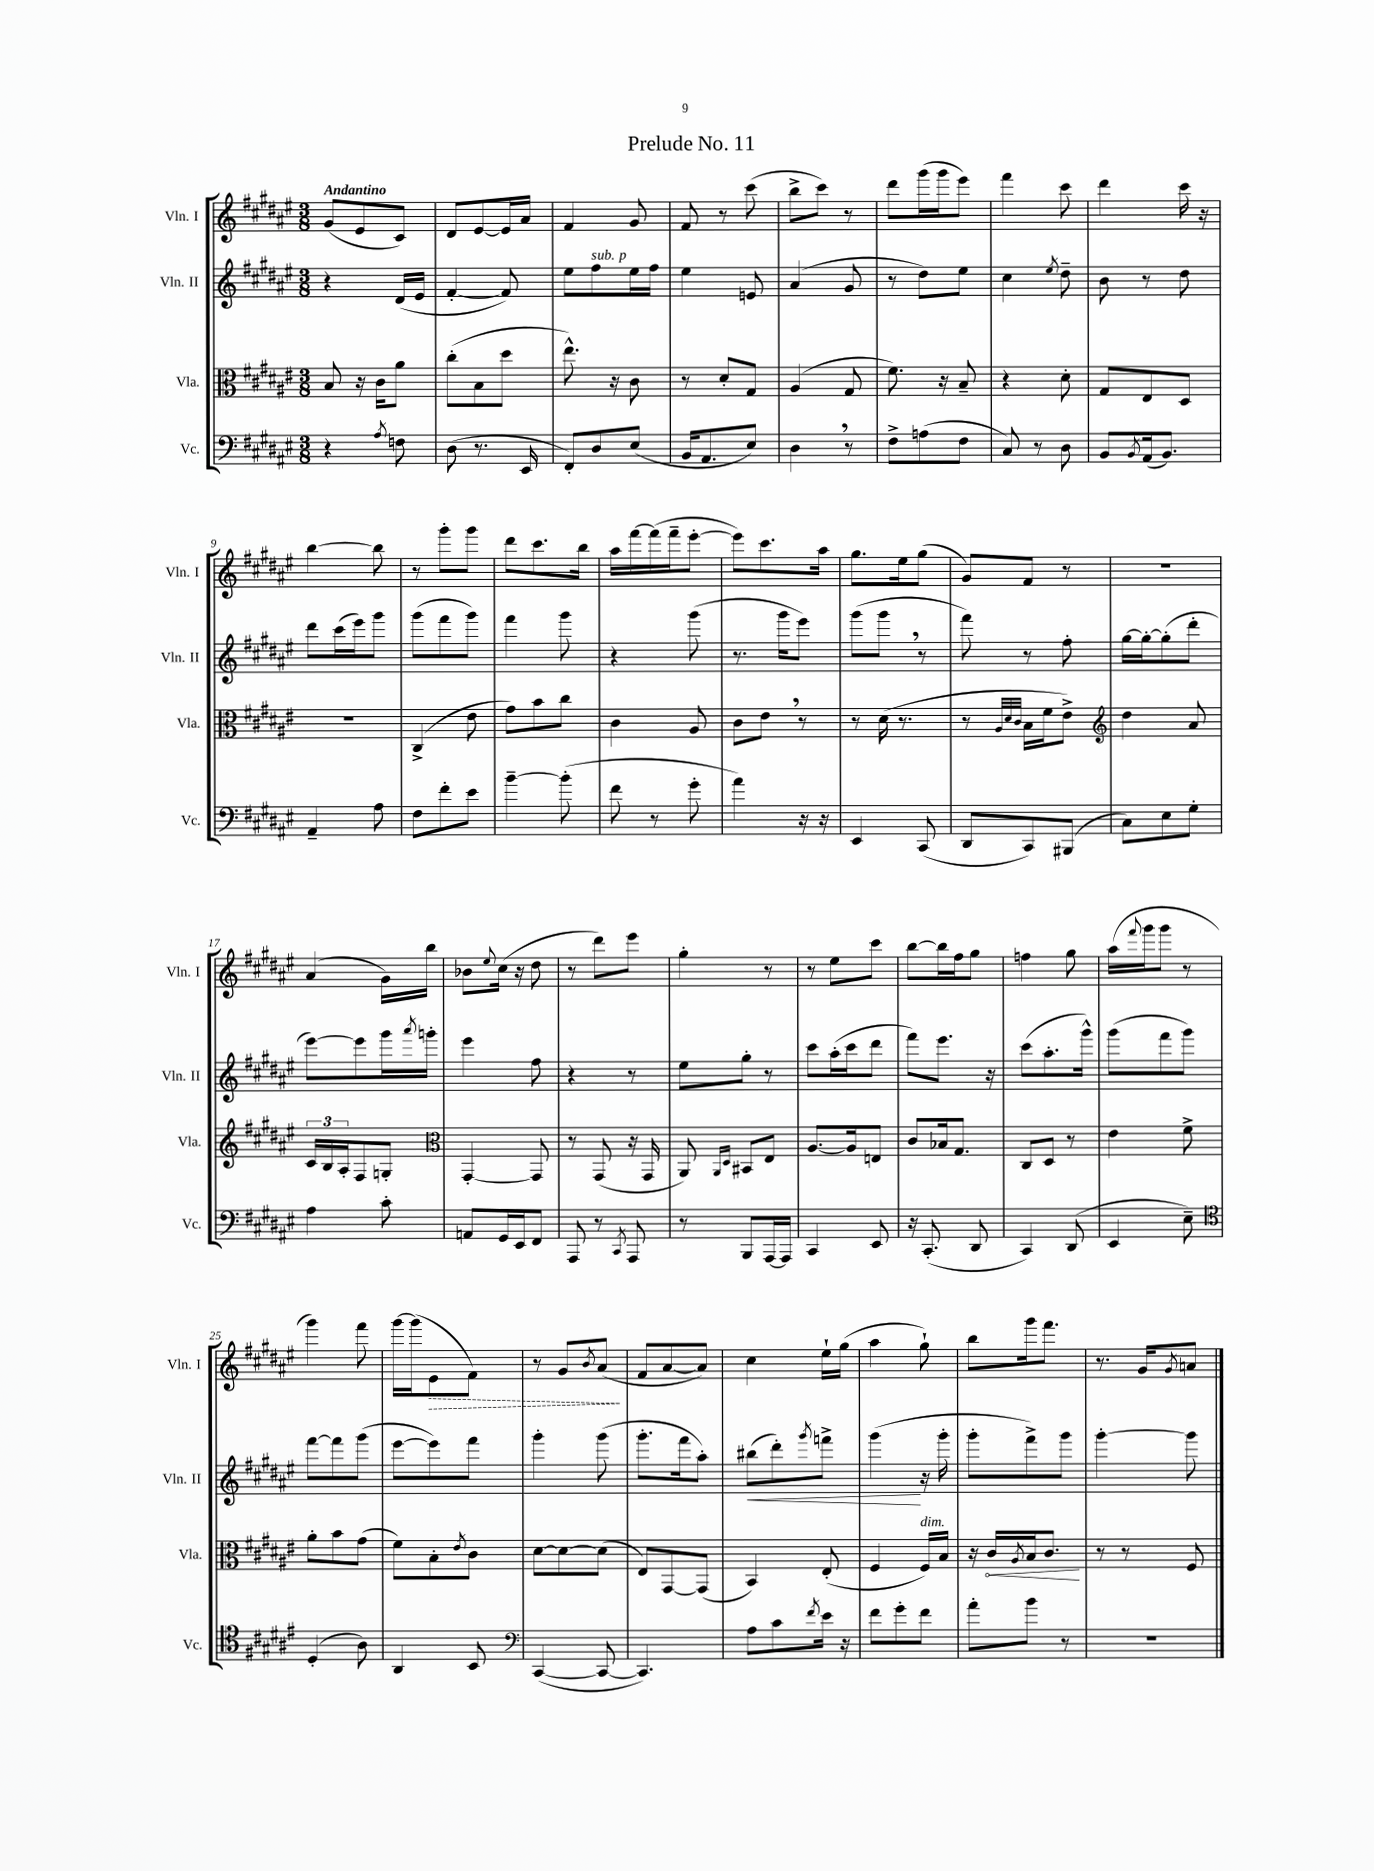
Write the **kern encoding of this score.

**kern	**kern	**dynam	**kern	**dynam	**kern	**dynam
*part4	*part3	*part3	*part2	*part2	*part1	*part1
*staff4	*staff3	*staff3	*staff2	*staff2	*staff1	*staff1
*I"Vc.	*I"Vla.	*	*I"Vln. II	*	*I"Vln. I	*
*I'Vc.	*I'Vla.	*	*I'Vln. II	*	*I'Vln. I	*
*clefF4	*clefC3	*	*clefG2	*	*clefG2	*
*k[f#c#g#d#a#e#]	*k[f#c#g#d#a#e#]	*	*k[f#c#g#d#a#e#]	*	*k[f#c#g#d#a#e#]	*
*M3/8	*M3/8	*	*M3/8	*	*M3/8	*
=1	=1	=1	=1	=1	=1	=1
!	!	!	!	!	!LO:TX:a:B:t=Andantino	!
4r	8B/	.	4r	.	(8g#/L	.
.	16r	.	.	.	8e#/	.
.	16c#\KL	.	.	.	.	.
8qA#/	.	.	.	.	.	.
8Fn\	8a#\J	.	(16d#/LL	.	8c#/J)	.
.	.	.	16e#/JJ	.	.	.
=2	=2	=2	=2	=2	=2	=2
(8D#\	(8cc#'\L	.	[4f#'/	.	8d#/L	.
8.r	8B\	.	.	.	[8e#/	.
.	8dd#\J	.	8f#/])	.	16e#/L]	.
16EE#/	.	.	.	.	16a#/JJ	.
=3	=3	=3	=3	=3	=3	=3
8FF#'/L)	8.ee#^^\)	.	8ee#\L	.	4f#/	.
!	!	!	!LO:TX:a:i:t=sub. p	!	!	!
8D#/	.	.	8ff#\	.	.	.
.	16r	.	.	.	.	.
(8E#/J	8c#\	.	16ee#\L	.	8g#/	.
.	.	.	16ff#\JJ	.	.	.
=4	=4	=4	=4	=4	=4	=4
16BB/KL	8r	.	4ee#\	.	8f#/	.
8.AA#/	.	.	.	.	.	.
.	8d#'/L	.	.	.	8r	.
8E#/J)	8G#/J	.	8en/	.	(8ccc#\	.
=5	=5	=5	=5	=5	=5	=5
4D#,\	(4A#/	.	(4a#/	.	8bb^\L	.
.	.	.	.	.	8ccc#\J)	.
8r	8G#/	.	8g#/	.	8r	.
=6	=6	=6	=6	=6	=6	=6
8F#^\L	8.f#\)	.	8r	.	8ddd#\L	.
(8An\	.	.	8dd#\L)	.	(16ggg#\L	.
.	16r	.	.	.	16ggg#\J	.
8F#\J	8B~/	.	8ee#\J	.	8eee#\J)	.
=7	=7	=7	=7	=7	=7	=7
8C#/)	4r	.	4cc#\	.	4fff#\	.
8r	.	.	.	.	.	.
.	.	.	8qee#/	.	.	.
8D#\	8d#'\	.	8dd#~\	.	8ccc#\	.
=8	=8	=8	=8	=8	=8	=8
8BB/L	8G#/L	.	8b\	.	4ddd#\	.
8qBB/	.	.	.	.	.	.
(16AA#/k	8E#/	.	8r	.	.	.
8.BB/J)	.	.	.	.	.	.
.	8D#/J	.	8dd#\	.	16ccc#\	.
.	.	.	.	.	16r	.
!!LO:LB:g=z
=9	=9	=9	=9	=9	=9	=9
4AA#~/	4.r	.	8ddd#\L	.	[4bb\	.
.	.	.	(16ccc#\L	.	.	.
.	.	.	16eee#\J)	.	.	.
8A#\	.	.	8ggg#\J	.	8bb\]	.
=10	=10	=10	=10	=10	=10	=10
8F#\L	(4C#^/	.	(8ggg#\L	.	8r	.
8f#'\	.	.	8fff#\	.	8ggg#'\L	.
8e#\J	8e#\	.	8ggg#\J)	.	8ggg#\J	.
=11	=11	=11	=11	=11	=11	=11
[4b~\	8g#\L)	.	4fff#\	.	8ddd#\L	.
.	8b\	.	.	.	8.ccc#\	.
(8b'\]	8cc#\J	.	8ggg#\	.	.	.
.	.	.	.	.	16bb\Jk	.
=12	=12	=12	=12	=12	=12	=12
8f#\	4c#\	.	4r	.	16aa#\LL	.
.	.	.	.	.	[16fff#\	.
8r	.	.	.	.	(16fff#\]	.
.	.	.	.	.	16fff#~\J	.
8g#'\	8A#/	.	(8ggg#\	.	[8eee#'\J	.
=13	=13	=13	=13	=13	=13	=13
4a#\)	8c#\L	.	8.r	.	8eee#\L])	.
.	8e#,\J	.	.	.	8.ccc#\	.
.	.	.	16ggg#\KL	.	.	.
16r	8r	.	8eee#\J)	.	.	.
16r	.	.	.	.	16aa#\Jk	.
=14	=14	=14	=14	=14	=14	=14
4EE#/	8r	.	(8ggg#\L	.	8.gg#\L	.
.	(16d#\	.	8ggg#,\J	.	.	.
.	8.r	.	.	.	16ee#\k	.
(8CC#/	.	.	8r	.	(8gg#\J	.
=15	=15	=15	=15	=15	=15	=15
8DD#/L	8r	.	8fff#\)	.	8g#/L)	.
.	32qqA#/LLL	.	.	.	.	.
.	32qqd#/	.	.	.	.	.
.	32qqc#/JJJ	.	.	.	.	.
8CC#/)	16B\LL	.	8r	.	8f#/J	.
.	16f#\J	.	.	.	.	.
(8BBB#X/J	8e#^\J)	.	8ff#'\	.	8r	.
=16	=16	=16	=16	=16	=16	=16
*	*clefG2	*	*	*	*	*
8C#\L)	4dd#\	.	[16gg#\LL	.	4.r	.
.	.	.	16gg#'\J_	.	.	.
8E#\	.	.	(8gg#'\]	.	.	.
8G#'\J	8a#/	.	8ddd#'\J	.	.	.
!!LO:LB:g=z
=17	=17	=17	=17	=17	=17	=17
4A#\	24c#/LL	.	[8eee#\L)	.	(4a#/	.
.	24B/	.	.	.	.	.
.	24A#'/J	.	.	.	.	.
.	8F#/	.	8eee#\]	.	.	.
8c#'\	8Gn'/J	.	16ggg#\L	.	16g#\LL)	.
.	.	.	8qaaa#/	.	.	.
.	.	.	16gggn'\JJ	.	16bb\JJ	.
=18	=18	=18	=18	=18	=18	=18
*	*clefC3	*	*	*	*	*
8AAn/L	[4GG#'/	.	4eee#\	.	8b-X\L	.
.	.	.	.	.	8qqee#/	.
16GG#/L	.	.	.	.	(16cc#\Jk	.
16EE#/J	.	.	.	.	16r	.
8FF#/J	8GG#/]	.	8ff#\	.	8dd#\	.
=19	=19	=19	=19	=19	=19	=19
8AAA#/	8r	.	4r	.	8r	.
8r	(8GG#/	.	.	.	8ddd#\L)	.
8qCC#/	.	.	.	.	.	.
8AAA#/	16r	.	8r	.	8eee#\J	.
.	16GG#/	.	.	.	.	.
=20	=20	=20	=20	=20	=20	=20
8r	8AA#/)	.	8ee#\L	.	4gg#'\	.
.	16qqAA#/LL	.	.	.	.	.
.	16qqD#/JJ	.	.	.	.	.
8BBB/L	8BB#X/L	.	8gg#'\J	.	.	.
[16AAA#/L	8E#/J	.	8r	.	8r	.
16AAA#/JJ]	.	.	.	.	.	.
=21	=21	=21	=21	=21	=21	=21
4CC#/	[8.A#/L	.	8ccc#\L	.	8r	.
.	.	.	(16aa#'\L	.	8ee#\L	.
.	16A#/k]	.	16ccc#\J	.	.	.
8EE#/	8En/J	.	8ddd#\J	.	8ccc#\J	.
=22	=22	=22	=22	=22	=22	=22
16r	8c#/L	.	8fff#\L)	.	[8bb\L	.
(8.CC#'/	.	.	.	.	.	.
.	16B-X/k	.	8.eee#\J	.	16bb\L]	.
.	8.G#/J	.	.	.	16ff#\J	.
8DD#/	.	.	.	.	8gg#\J	.
.	.	.	16r	.	.	.
=23	=23	=23	=23	=23	=23	=23
4CC#/)	8C#/L	.	(8ccc#\L	.	4ffn\	.
.	8D#/J	.	8.aa#'\	.	.	.
(8DD#/	8r	.	.	.	8gg#\	.
.	.	.	16ggg#^^\Jk)	.	.	.
=24	=24	=24	=24	=24	=24	=24
4EE#/	4e#\	.	(8ggg#\L	.	(16aa#\LL	.
.	.	.	.	.	8qqfff#/	.
.	.	.	.	.	16ggg#\J	.
.	.	.	8fff#\	.	8ggg#\J	.
8E#~\)	8f#^\	.	8ggg#\J)	.	8r	.
!!LO:LB:g=z
=25	=25	=25	=25	=25	=25	=25
*clefC4	*	*	*	*	*	*
(4D#'/	8a#'\L	.	[8fff#\L	.	4ggg#\)	.
.	8b\	.	8fff#\]	.	.	.
8A#\)	(8g#\J	.	(8ggg#\J	.	8fff#\	.
=26	=26	=26	=26	=26	=26	=26
4AA#/	8f#\L)	.	[8eee#\L	.	[16ggg#\LL	.
.	.	.	.	.	(16ggg#\J]	.
!	!	!	!	!	!	!LO:HP:b
.	8B'\	.	8eee#\])	.	8e#\	>
.	8qe#/	.	.	.	.	.
8BB/	8c#\J	.	8fff#\J	.	8f#\J)	.
=27	=27	=27	=27	=27	=27	=27
*clefF4	*	*	*	*	*	*
([4CC#/	[8d#\L	.	4ggg#'\	.	8r	.
.	8d#\_	.	.	.	8g#/L	.
.	.	.	.	.	8qb/	.
8CC#/_	(8d#\J]	.	(8ggg#\	.	(8a#/J	.
.	.	.	.	.	.	]
=28	=28	=28	=28	=28	=28	=28
4.CC#/])	8E#/L)	.	8.ggg#'\L	.	8f#/L	.
.	[8GG#/	.	.	.	[8a#/	.
.	.	.	16fff#\k	.	.	.
.	(8GG#/J]	.	8aa#'\J)	.	8a#/J])	.
=29	=29	=29	=29	=29	=29	=29
!	!	!	!	!LO:HP:b	!	!
8A#\L	4BB/)	.	(8bb#X\L	<	4cc#\	.
8c#\	.	.	8ddd#'\)	.	.	.
8qf#/	.	.	8qggg#/	.	.	.
16e#\Jk	(8E#'/	.	8fffn^\J	.	16ee#`\LL	.
16r	.	.	.	.	(16gg#\JJ	.
=30	=30	=30	=30	=30	=30	=30
8f#\L	4F#/	.	(4ggg#\	.	4aa#\	.
8g#'\	.	.	.	.	.	.
!	!LO:TX:a:i:t=dim.	!	!	!	!	!
8f#\J	16F#/LL)	.	16r	[	8gg#`\)	.
.	16B/JJ	.	16ggg#'\	.	.	.
=31	=31	=31	=31	=31	=31	=31
8a#'\L	16r	.	8ggg#'\L	.	8bb\L	.
!	!	!LO:HP:b	!	!	!	!
.	16c#/LL	<	.	.	.	.
.	8qA#/	.	.	.	.	.
8b\J	16B/J	.	8fff#^\)	.	16ggg#\k	.
.	8.c#/J	.	.	.	8.fff#\J	.
8r	.	.	8ggg#\J	.	.	.
.	.	[	.	.	.	.
=32	=32	=32	=32	=32	=32	=32
4.r	8r	.	[4ggg#'\	.	8.r	.
.	8r	.	.	.	.	.
.	.	.	.	.	16g#/KL	.
.	.	.	.	.	8qg#/	.
.	8F#/	.	8ggg#\]	.	8an/J	.
==	==	==	==	==	==	==
*-	*-	*-	*-	*-	*-	*-
